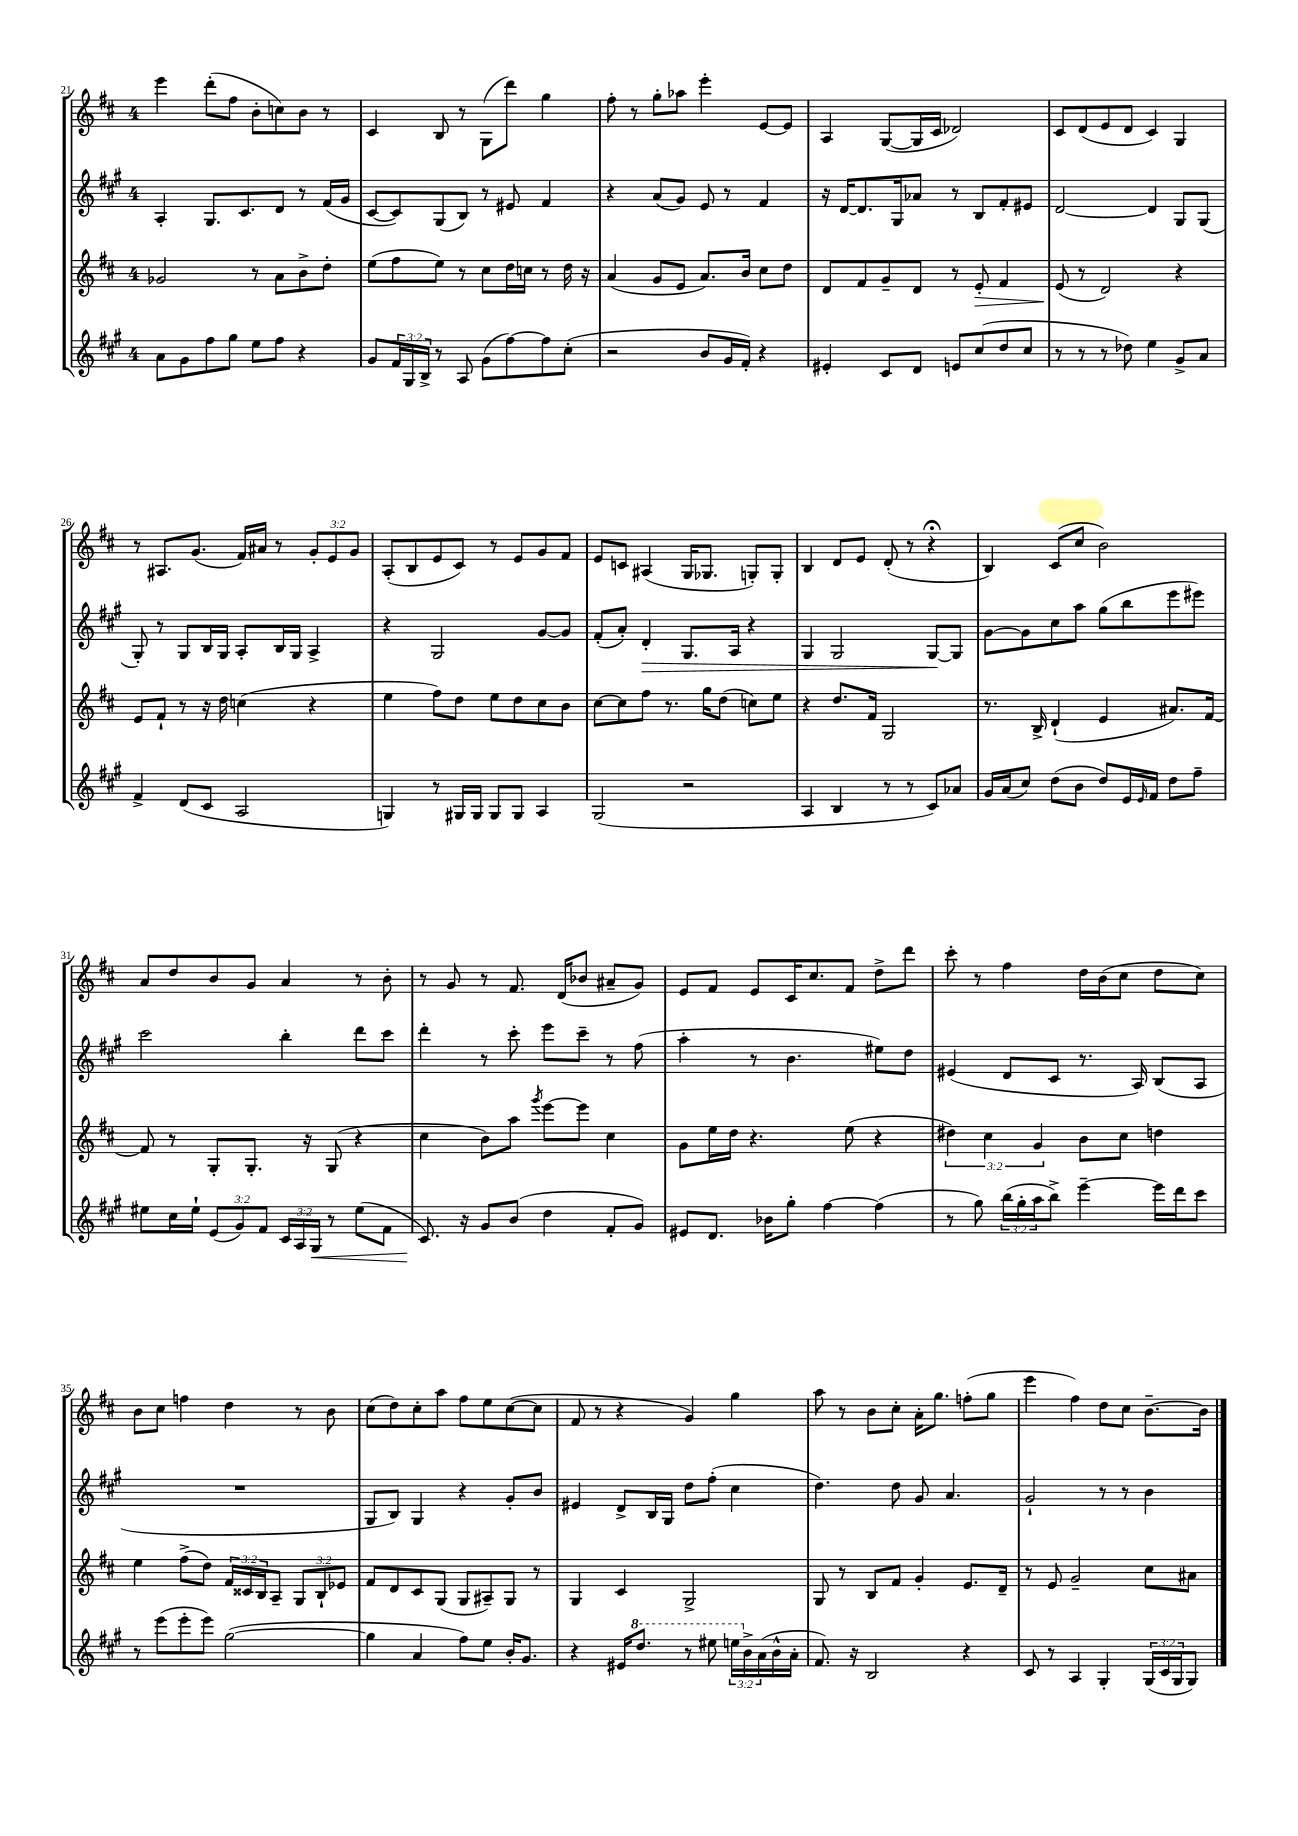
<<
\new StaffGroup <<
\new Staff = "s0" {
    \clef treble \key d \major \once \override Staff.TimeSignature.style = #'single-digit \time 4/4 \override Staff.TupletNumber.text = #tuplet-number::calc-fraction-text
    e'''4 d'''8-.( fis''8 b'8-. c''8) b'8 r8 |
    cis'4 b8 r8 g8( d'''8) g''4 |
    fis''8-. r8 g''8-. aes''8 e'''4-. e'8~ e'8 |
    a4 g8~( g16 cis'16 des'2) |
    cis'8 d'8( e'8 d'8 cis'4) g4 |
    r8 ais8. g'8.( fis'16) ais'16 r8 \tuplet 3/2 { g'8-. e'8 g'8 } |
    a8-.( b8 e'8 cis'8) r8 e'8 g'8 fis'8 |
    e'8 c'8 ais4( g16 ges8. g8-.) g8-. |
    b4 d'8 e'8 d'8-.( r8 r4\fermata |
    b4) cis'8( cis''8 b'2) |
    a'8 d''8 b'8 g'8 a'4 r8 b'8-. |
    r8 g'8 r8 fis'8. d'16( bes'8 ais'8-- g'8) |
    e'8 fis'8 e'8 cis'16 cis''8. fis'8 d''8-> d'''8 |
    cis'''8-. r8 fis''4 d''16 b'16( cis''8 d''8 cis''8) |
    b'8 cis''8 f''4 d''4 r8 b'8 |
    cis''8( d''8) cis''8-. a''8 fis''8 e''8 cis''8~( cis''8 |
    fis'8 r8 r4 g'4) g''4 |
    a''8 r8 b'8 cis''8-. a'16-. g''8. f''8-.( g''8 |
    e'''4 fis''4) d''8 cis''8 b'8.~-- b'16 \bar "|." |
}
\new Staff = "s1" {
    \clef treble \key a \major \once \override Staff.TimeSignature.style = #'single-digit \time 4/4
    a4-. gis8. cis'8. d'8 r8 fis'16( gis'16 |
    cis'8~ cis'8) gis8( b8) r8 eis'8 fis'4 |
    r4 a'8( gis'8) e'8 r8 fis'4 |
    r16 d'16~ d'8. gis16 aes'8 r8 b8 fis'8-. eis'8 |
    d'2~ d'4 gis8 gis8( |
    gis8-.) r8 gis8 b16 gis16 a8-. b16 gis16 a4-> |
    r4 gis2 gis'8~ gis'8 |
    fis'8-.( a'8-.) d'4-.\> gis8. a16 r4 |
    gis4 gis2 gis8~\! gis8 |
    gis'8~ gis'8 cis''8 a''8 gis''8( b''8 e'''8 eis'''8) |
    cis'''2 b''4-. d'''8 cis'''8 |
    d'''4-. r8 cis'''8-. e'''8 cis'''8-- r8 fis''8( |
    a''4-. r8 b'4. eis''8) d''8 |
    eis'4( d'8 cis'8 r8. a16) b8( a8 |
    R1 |
    gis8 b8) gis4 r4 gis'8-. b'8 |
    eis'4 d'8-> b16 gis16 d''8 fis''8-.( cis''4 |
    d''4.) d''8 gis'8 a'4. |
    gis'2-! r8 r8 b'4 \bar "|." |
}
\new Staff = "s2" {
    \clef treble \key d \major \once \override Staff.TimeSignature.style = #'single-digit \time 4/4 \override Staff.TupletNumber.text = #tuplet-number::calc-fraction-text
    ges'2 r8 a'8 b'8-> d''8-. |
    e''8( fis''8 e''8) r8 cis''8 d''16 c''16 r8 d''16 r16 |
    a'4( g'8 e'8 a'8.) b'16 cis''8 d''8 |
    d'8 fis'8 g'8-- d'8 r8 e'8-.\> fis'4 |
    e'8\!( r8 d'2) r4 |
    e'8 fis'8-! r8 r16 d''16 c''4( r4 |
    e''4 fis''8) d''8 e''8 d''8 cis''8 b'8 |
    cis''8~ cis''8 fis''8 r8. g''16 d''8( c''8) e''8 |
    r4 d''8. fis'16 g2 |
    r8. b16-> d'4-!( e'4 ais'8.) fis'16~ |
    fis'8 r8 g8-. g8.-. r16 g8( r4 |
    cis''4 b'8) a''8 \acciaccatura { g'''8 } e'''8~ e'''8 cis''4 |
    g'8 e''16 d''16 r4. e''8( r4 |
    \tuplet 3/2 { dis''4) cis''4 g'4 } b'8 cis''8 d''4 |
    e''4 fis''8->( d''8) \tuplet 3/2 { fis'16 cisis'16 b16 } a8-- \tuplet 3/2 { g8 b8-! ees'8 } |
    fis'8 d'8 cis'8 g8( g8 ais8--) g8 r8 |
    g4 cis'4 g2-> |
    g8 r8 b8 fis'8 g'4-. e'8. d'16-- |
    r8 e'8 g'2-- cis''8 ais'8 \bar "|." |
}
\new Staff = "s3" {
    \clef treble \key a \major \once \override Staff.TimeSignature.style = #'single-digit \time 4/4 \override Staff.TupletNumber.text = #tuplet-number::calc-fraction-text
    a'8 gis'8 fis''8 gis''8 e''8 fis''8 r4 |
    gis'8 \tuplet 3/2 { fis'16 gis16 b16-> } r8 a8 gis'8( fis''8~) fis''8 cis''8-.( |
    r2 b'8 gis'16 fis'16-.) r4 |
    eis'4-. cis'8 d'8 e'8 cis''8( d''8 cis''8 |
    r8 r8 r8 des''8) e''4 gis'8-> a'8 |
    fis'4-> d'8( cis'8 a2 |
    g4) r8 gis16 gis16 gis8 gis8 a4 |
    gis2( r2 |
    a4 b4 r8 r8 cis'8) aes'8 |
    gis'16 a'16( cis''8) d''8( b'8 d''8) e'16 \grace { e'16 } fis'16 d''8 fis''8-- |
    eis''8 cis''16 eis''16-! \tuplet 3/2 { e'8( gis'8) fis'8 } \tuplet 3/2 { cis'16 a16 gis16\< } r8 eis''8( fis'8 |
    cis'8.\!) r16 gis'8 b'8( d''4 fis'8-. gis'8) |
    eis'8 d'8. bes'16 gis''8-. fis''4~ fis''4( |
    r8 gis''8) \tuplet 3/2 { b''16( gis''16-. a''16 } b''8->) e'''4~-- e'''16 d'''16 cis'''8 |
    r8 e'''8( e'''8-. e'''8) gis''2~( |
    gis''4 a'4 fis''8) e''8 b'16-. gis'8. |
    r4 eis'16 \ottava #1 d'''8. r8 eis'''8 \tuplet 3/2 { e'''16 \ottava #0 b'16-> a'16( } b'16-^ a'16-. |
    fis'8.) r16 b2 r4 |
    cis'8 r8 a4 gis4-. \tuplet 3/2 { gis16( cis'16 gis16 } gis8) \bar "|." |
}
>>
>>
\layout { \context { \Score currentBarNumber = #21 } }
